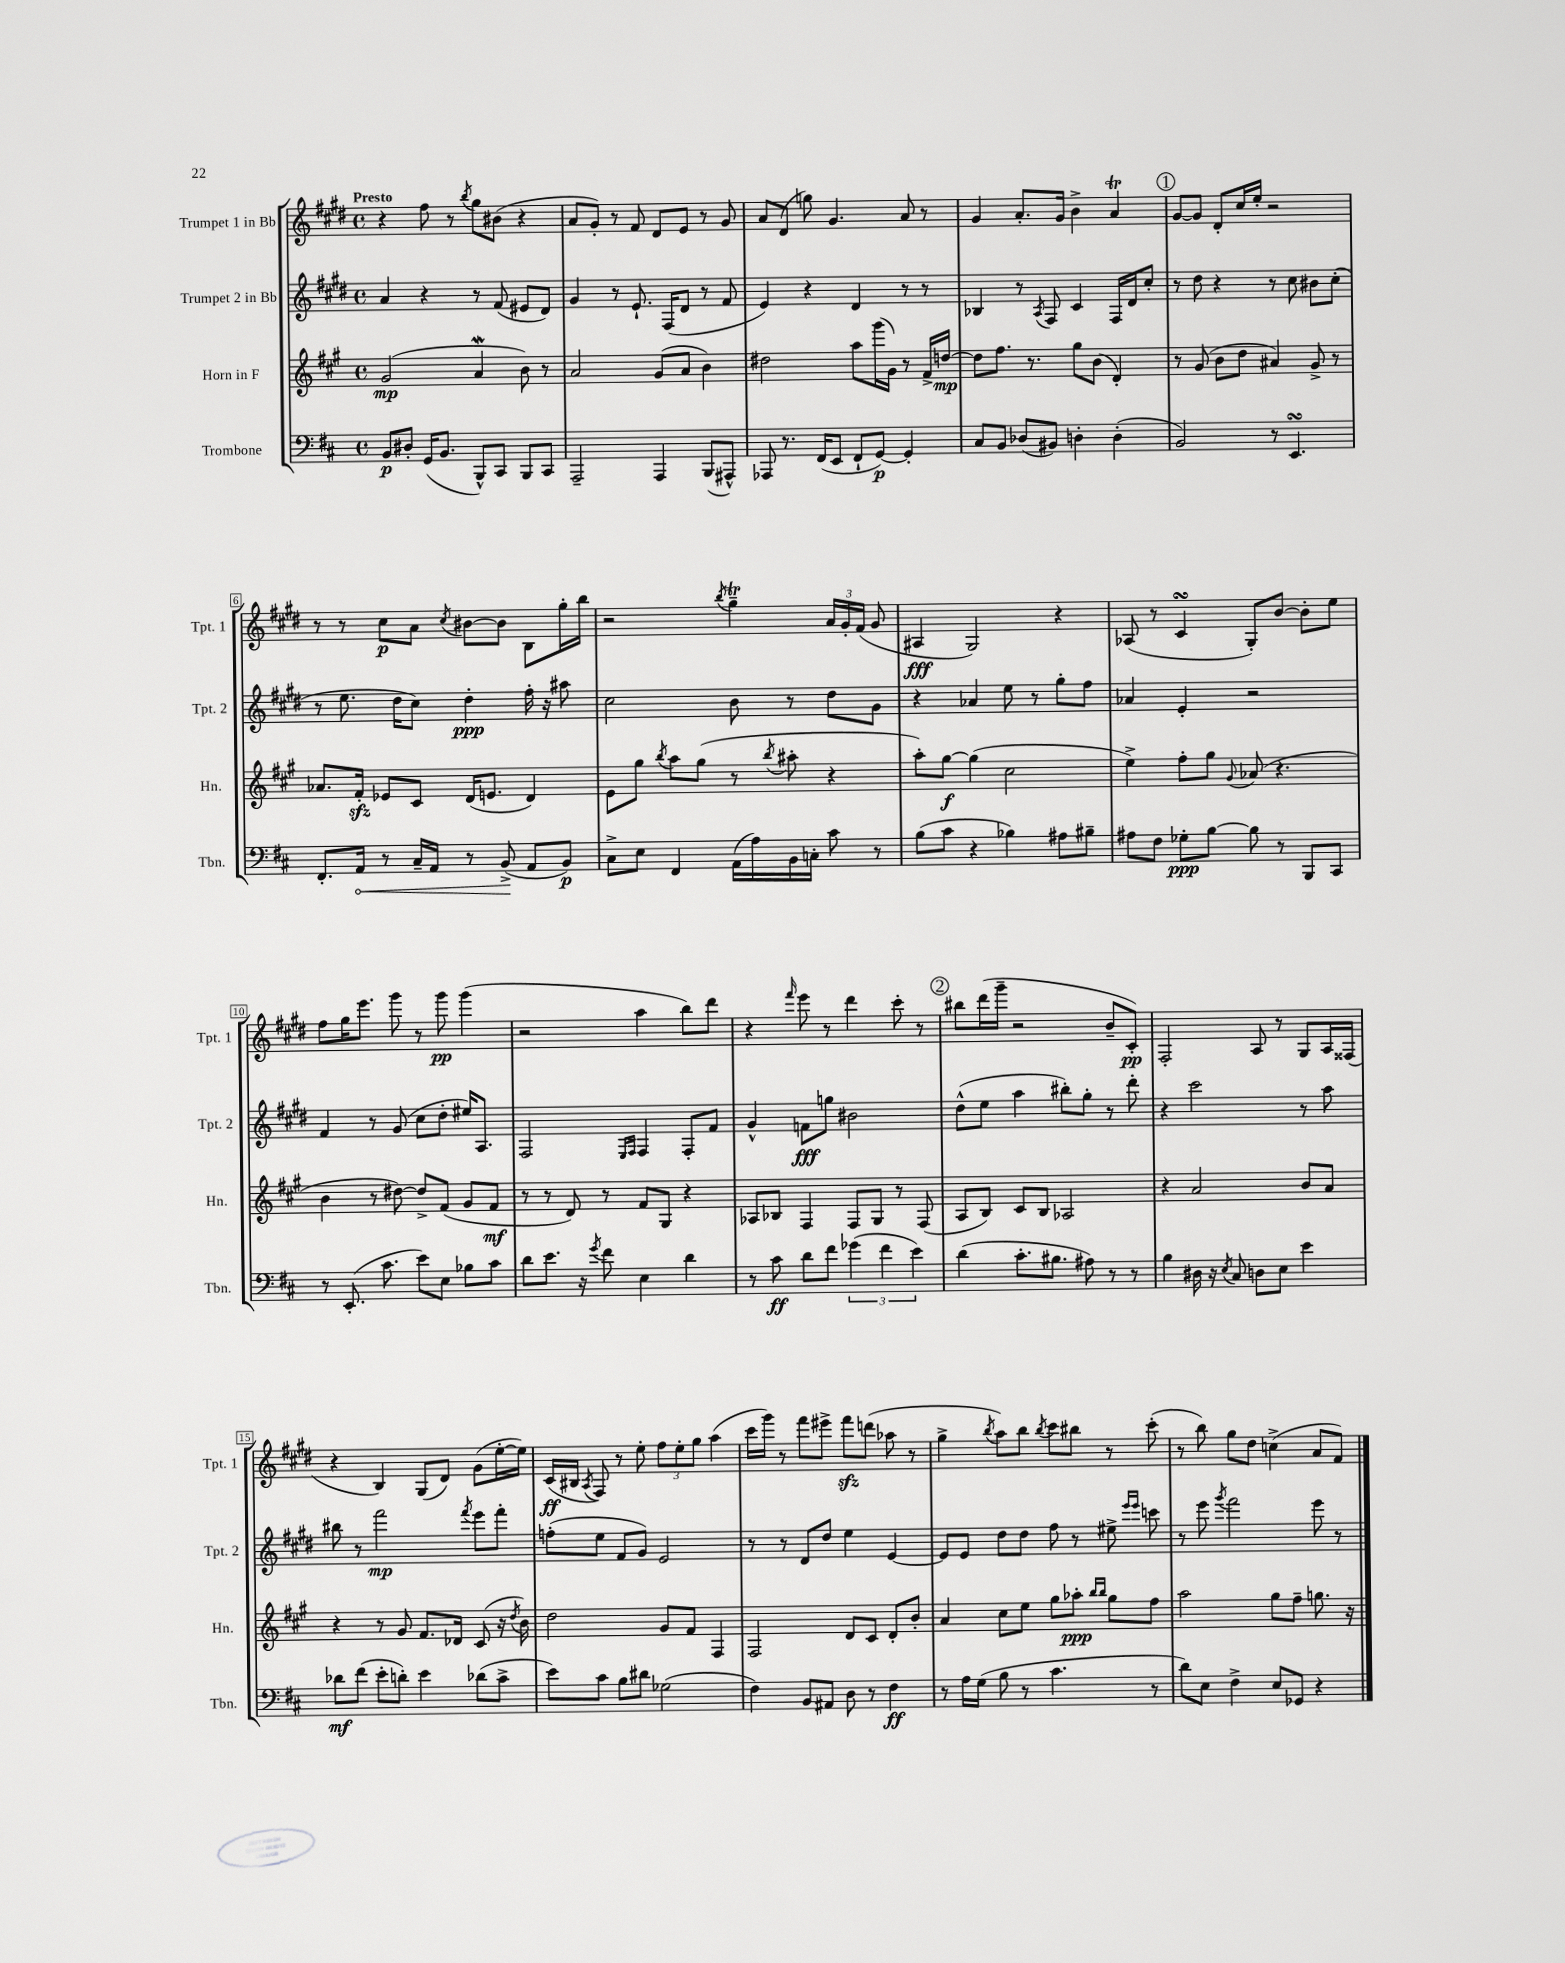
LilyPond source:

<<
\new StaffGroup <<
\new Staff = "s0" \with { instrumentName = "Trumpet 1 in Bb" shortInstrumentName = "Tpt. 1" } {
    \clef treble \key e \major \defaultTimeSignature \time 4/4 \tempo "Presto"
    \autoBeamOff r4 fis''8 r8 \acciaccatura { b''8 } gis''8[ bis'8]( r4 |
    a'8[ gis'8]-.) r8 fis'8 dis'8[ e'8] r8 gis'8 |
    a'8[ dis'8]( g''8) gis'4. a'8 r8 |
    gis'4 a'8.[-. gis'16] b'4-> a'4\trill |
    \mark \markup { \circle "1" } gis'8[~ gis'8] dis'8[-. cis''16 e''16]-. r2 |
    r8 r8 cis''8[\p a'8] \acciaccatura { cis''8 } bis'8[~ bis'8] b8[ gis''16-. b''16] |
    r2 \acciaccatura { b''8 } gis''4--\trill \tuplet 3/2 { a'16[ gis'16-. fis'16]( } gis'8 |
    ais4\fff gis2) r4 |
    aes8( r8 cis'4\turn gis8[-.) b'8]~ b'8[-. e''8] |
    fis''8[ gis''16 e'''8.] gis'''8 r8 gis'''8\pp gis'''4( |
    r2 a''4 b''8[) dis'''8] |
    r4 \grace { fis'''16 } e'''8 r8 dis'''4 cis'''8-. r8 |
    \mark \markup { \circle "2" } bis''8[ dis'''16( gis'''16]-- r2 b'8[-- cis'8]-.\pp) |
    fis2-. a8 r8 gis8[ a16 fisis16]( |
    r4 b4) gis8[( dis'8]) gis'8[( e''16~-. e''16]) |
    cis'16[\ff( bis16] \acciaccatura { a8 } fis8) r8 e''8-. \tuplet 3/2 { fis''8[ e''8-. gis''8] } a''4( |
    cis'''16[ gis'''16]) r8 fis'''8[ eis'''8]-> fis'''8[\sfz d'''8]( aes''8 r8 |
    gis''4-> \acciaccatura { b''8 } a''8[) b''8] \acciaccatura { b''8 } cis'''8[ bis''8] r8 cis'''8-.( |
    r8 b''8) gis''8[ dis''8] c''4->( a'8[ fis'8]) \bar "|." |
}
\new Staff = "s1" \with { instrumentName = "Trumpet 2 in Bb" shortInstrumentName = "Tpt. 2" } {
    \clef treble \key e \major \defaultTimeSignature \time 4/4
    \autoBeamOff a'4 r4 r8 fis'8( eis'8[ dis'8]) |
    gis'4 r8 e'8.-! fis16[( dis'8] r8 fis'8 |
    e'4) r4 dis'4 r8 r8 |
    bes4 r8 \acciaccatura { a8 } fis8 cis'4 fis16[ dis'16 cis''8]-. |
    \mark \markup { \circle "1" } r8 dis''8 r4 r8 cis''8 bis'8[ cis''8]-.( |
    r8 e''8. dis''16[ cis''8]) dis''4-.\ppp fis''16-. r16 ais''8 |
    cis''2 b'8 r8 dis''8[ gis'8] |
    r4 aes'4 e''8 r8 gis''8[-. fis''8] |
    aes'4 e'4-. r2 |
    fis'4 r8 gis'8( cis''8[ dis''8]-. eis''16[) a8.] |
    fis2 \grace { e16[ fis16] } fis4 fis8[-. fis'8] |
    gis'4-^ f'8[\fff g''8] bis'2 |
    \mark \markup { \circle "2" } dis''8[-^( e''8] a''4 bis''8[-.) gis''8]-. r8 dis'''8-. |
    r4 cis'''2 r8 a''8 |
    bis''8 r8 fis'''2\mp \acciaccatura { fis'''8 } e'''8[ fis'''8]-. |
    f''8[-.( e''8] fis'8[ gis'8]) e'2 |
    r8 r8 dis'8[ dis''8] e''4 e'4~ |
    e'8[ e'8] dis''8[ dis''8] fis''8 r8 eis''8-> \grace { e'''16[ e'''16] } c'''8 |
    r8 e'''8 \acciaccatura { gis'''8 } fis'''2 e'''8 r8 \bar "|." |
}
\new Staff = "s2" \with { instrumentName = "Horn in F" shortInstrumentName = "Hn." } {
    \clef treble \key a \major \defaultTimeSignature \time 4/4
    \autoBeamOff gis'2\mp( a'4\mordent b'8) r8 |
    a'2 gis'8[( a'8] b'4) |
    dis''2 a''8[ gis'''16( gis'16]) r8 fis'16[-> d''16]~\mp |
    d''8[ fis''8.] r8. gis''8[ b'8]( d'4-.) |
    \mark \markup { \circle "1" } r8 gis'8( b'8[ d''8] ais'4) gis'8-> r8 |
    aes'8.[ fis'16]-.\sfz ees'8[ cis'8] d'16[( e'8.] d'4) |
    e'8[ gis''8] \acciaccatura { b''8 } a''8[ gis''8]( r8 \acciaccatura { b''8 } ais''8-. r4 |
    a''8[-.) gis''8]~\f gis''4( cis''2 |
    e''4->) fis''8[-. gis''8] \appoggiatura { gis'8 } aes'8( r4. |
    b'4 r8 dis''8~) dis''8[-> fis'8]( gis'8[ fis'8]\mf |
    r8 r8 d'8) r8 fis'8[ gis8] r4 |
    aes8[ bes8] fis4 fis8[ gis8] r8 fis8( |
    \mark \markup { \circle "2" } a8[ b8]) cis'8[ b8] aes2 |
    r4 a'2 b'8[ a'8] |
    r4 r8 gis'8 fis'8.[ des'16] cis'8( r16 \acciaccatura { d''8 } b'16) |
    d''2 gis'8[ fis'8] fis4 |
    fis2 d'8[ cis'8] d'8[-. b'8]-. |
    a'4 cis''8[ e''8] gis''8[ aes''8]-.\ppp \grace { b''16[ b''16] } gis''8[ fis''8] |
    a''2 gis''8[ fis''8]-- g''8. r16 \bar "|." |
}
\new Staff = "s3" \with { instrumentName = "Trombone" shortInstrumentName = "Tbn." } {
    \clef bass \key d \major \defaultTimeSignature \time 4/4
    \autoBeamOff b,8[\p dis8]-. g,16[( b,8.] b,,8[-^) cis,8] b,,8[ cis,8] |
    a,,2-- a,,4 b,,8[( ais,,8]-^) |
    aes,,8 r8. fis,16[( e,8] fis,8[-! g,8]~\p) g,4-. |
    cis8[ b,8] des8[( bis,8]) d4-. d4-.( |
    \mark \markup { \circle "1" } b,2) r8 e,4.\turn |
    fis,8.[-. \once \override Hairpin.circled-tip = ##t a,16]\< r8 cis16[-- a,16] r8 b,8->\!( a,8[ b,8]\p) |
    cis8[-> e8] fis,4 a,16[( a16) b,16 c16]-. cis'8 r8 |
    b8[( cis'8] r4 bes4) ais8[ bis8]-- |
    ais8[ fis8] ges8[-.\ppp b8]~ b8 r8 b,,8[ cis,8] |
    r8 e,8.-.( cis'8. e'8[) e8] bes8[ cis'8] |
    d'8[ e'8.] r16 \acciaccatura { g'8 } fis'8 e4 d'4 |
    r8 cis'8\ff d'8[ fis'8] \tuplet 3/2 { ges'4( fis'4 e'4) } |
    \mark \markup { \circle "2" } d'4( cis'8.[-. bis8.] ais8) r8 r8 |
    b4 dis16 r16 \acciaccatura { e8 } cis8 d8[ e8] e'4 |
    des'8[\mf fis'8]( e'8[-. d'8]-.) e'4 des'8[( cis'8]-> |
    e'8[) cis'8] b8[ dis'8] ges2( |
    fis4) b,8[ ais,8] d8 r8 fis4\ff |
    r8 a16[ g16]( b8 r8 cis'4. r8 |
    d'8[) e8] fis4-> e8[ ges,8] r4 \bar "|." |
}
>>
>>
\layout { \context { \Score \override BarNumber.stencil = #(make-stencil-boxer 0.1 0.3 ly:text-interface::print) } }
